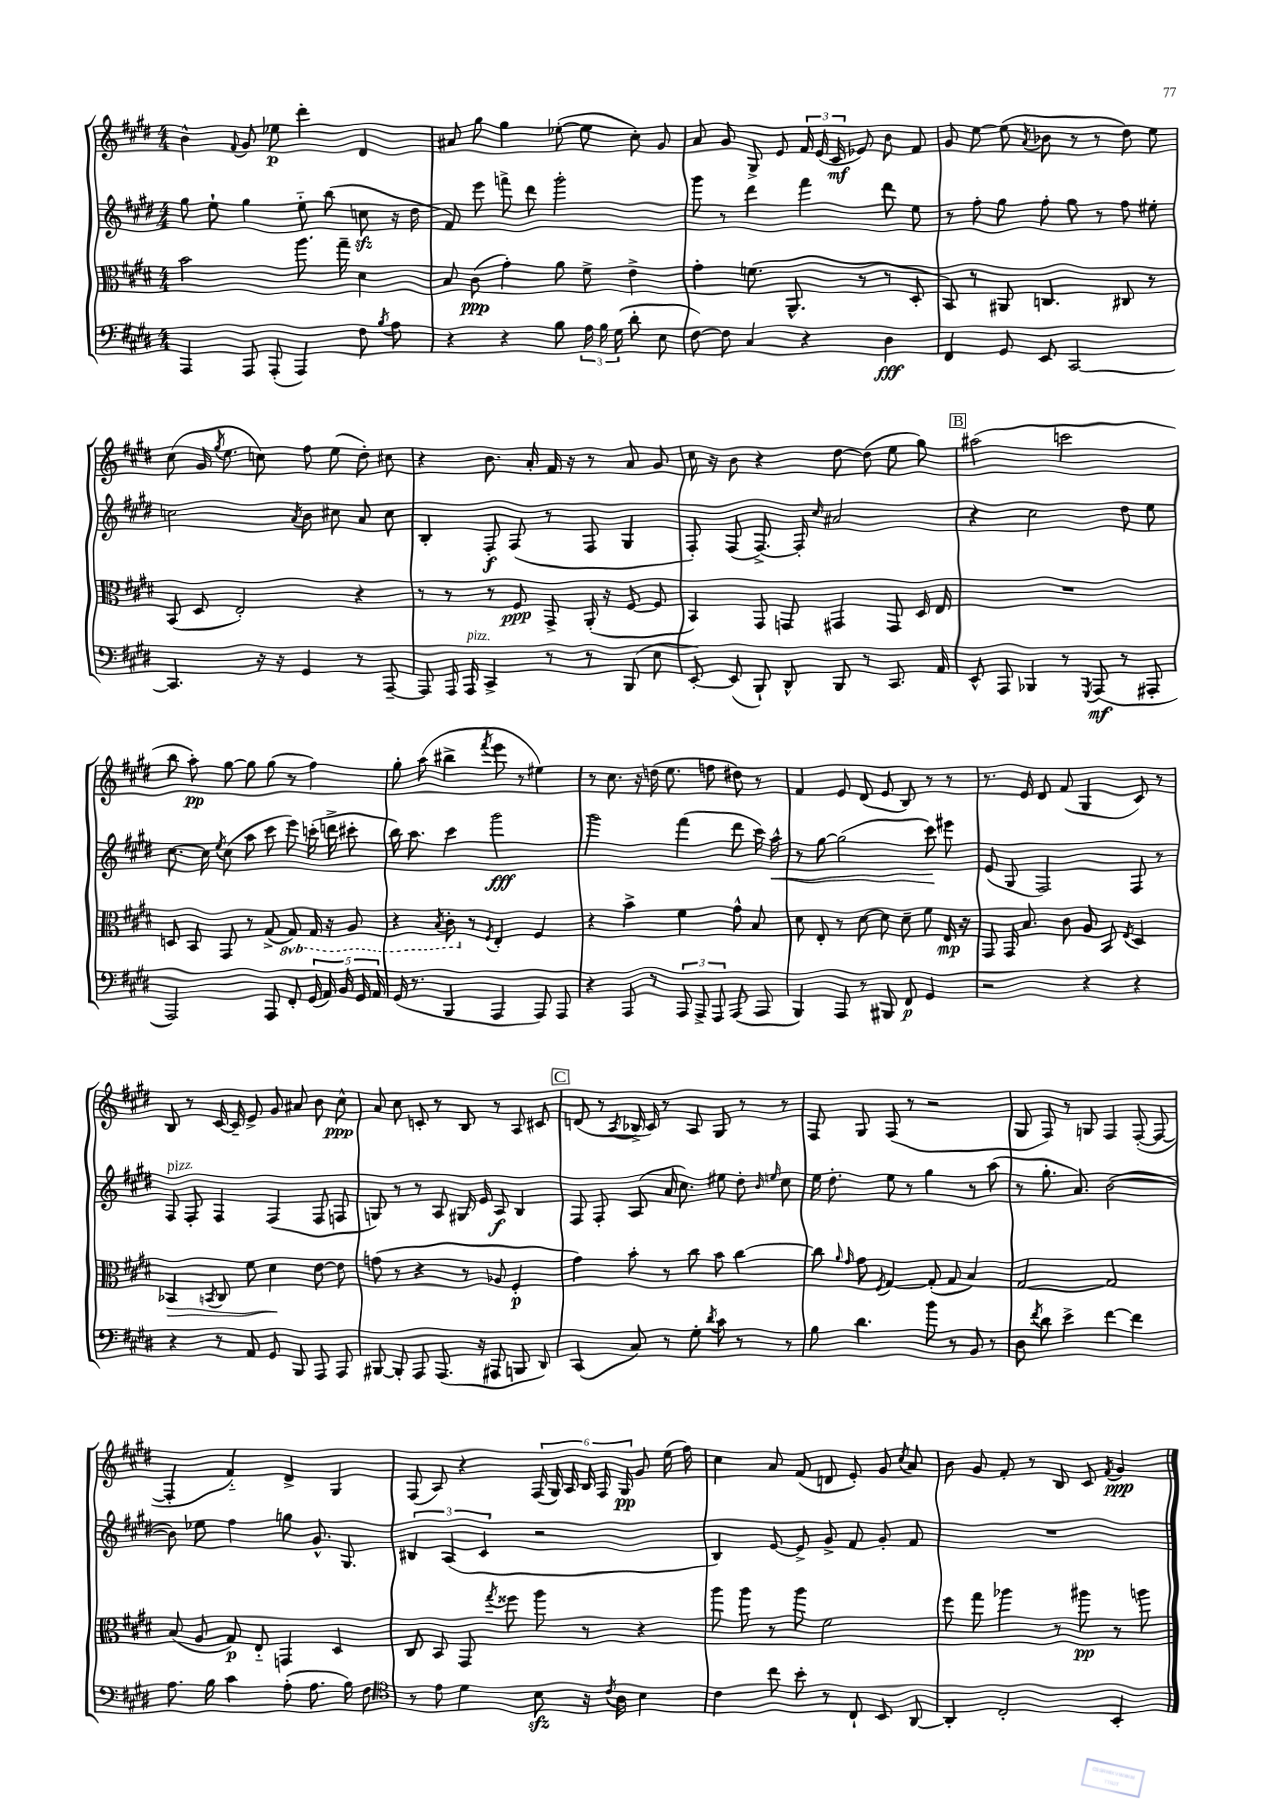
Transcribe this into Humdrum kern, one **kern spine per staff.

**kern	**kern	**kern	**kern
*staff4	*staff3	*staff2	*staff1
*clefF4	*clefC3	*clefG2	*clefG2
*k[f#c#g#d#]	*k[f#c#g#d#]	*k[f#c#g#d#]	*k[f#c#g#d#]
*M4/4	*M4/4	*M4/4	*M4/4
4AAA/	2b\	8gg#\	4b^^\
.	.	8ee`\	.
.	.	.	8qqf#/
8AAA/	.	4gg#\	8g#/
(8AAA'/	.	.	8ee-\
4AAA/)	8.aa\	8ee'~\	4ddd#'\
.	.	(8bb\	.
.	16gg#~\	.	.
8F#\	4d#\	8cc\	4d#/
8qB/	.	.	.
8A\	.	16r	.
.	.	16dd#\	.
=	=	=	=
4r	8B/	8f#/)	8a#/
.	(8c#\	8eee\	8gg#\
4r	4g#'\)	8fff^\	4gg#\
.	.	8ddd#\	.
8B\	8a\	2ggg#'\	([8ee-'\
24A\	8f#^\	.	8ee-\]
24B\	.	.	.
(24G#\	.	.	.
8d#'\	4e^\	.	8cc#'\)
8E\	.	.	8g#/
=	=	=	=
[8F#\)	4g#'\	8ggg#\	8a/
8F#\]	.	8r	8g#/
4C#/	(8.f\	4ddd#\	8G#^/
.	.	.	8e/
.	8.AA^^/	.	.
4r	.	4fff#\	24f#/
.	.	.	(24e/
.	.	.	24c#/
.	8r	.	8e-/)
4D#\	8r	8ddd#\	8b\
.	8D#'/	8ee\	8f#/
=	=	=	=
4FF#/	8BB/)	8r	8g#/
.	8r	8ff#'\	[8ee\
8GG#/	8AA#/	8gg#\	(8ee\]
.	.	.	8qa/
8EE/	4.C/	8ff#'\	8b-\
[2CC#/	.	8gg#\	8r
.	.	8r	8r
.	8C#/	8ff#\	8dd#\)
.	8r	8ee#'\	8ee\
=	=	=	=
4.CC#/]	(8BB/	2cc\	(8cc#\
.	8D#/	.	16g#/
.	.	.	8qgg#/
.	.	.	8.ee\
.	2E'/)	.	.
16r	.	.	8cc\)
16r	.	.	.
.	.	8qa/	.
4GG#/	.	8b\	8ff#\
.	.	8cc#\	(8ee\
8r	4r	8a/	8dd#'\)
[8AAA~/	.	8cc#\	8cc#\
=	=	=	=
8AAA/]	8r	4B'/	4r
16AAA/	8r	.	.
16AAA/	.	.	.
4CC#^/	8r	8F#'/	8.b\
.	8F#/	(8F#/	.
.	.	.	16a'/
8r	8GG#^/	8r	16f#/
.	.	.	16r
8r	(16AA'/	8F#/	8r
.	16r	.	.
(8BBB/	[8F#/	4G#/	8a/
8E\	8F#/]	.	8g#/
=	=	=	=
[8EE'/)	4BB/)	8F#'/)	16cc#\
.	.	.	16r
(8EE/]	.	(8F#/	8b\
8BBB`/)	8GG#/	[8.F#^/)	4r
8DD#^^/	8GG/	.	.
.	.	16F#'/]	.
.	.	16qqcc#/	.
8BBB/	4GG#/	2a#/	[8dd#\
8r	.	.	(8dd#\]
8.CC#/	8GG#/	.	8ee\
.	16D#/	.	8gg#\)
16AA/	16E/	.	.
=	=	=	=
8EE^^/	1r	4r	(2aa#\
8AAA/	.	.	.
4BBB-/	.	2cc#\	.
8r	.	.	2ccc\
8qGGG#/	.	.	.
(8AAA/	.	.	.
8r	.	8dd#\	.
8AAA#'/	.	8ee\	.
=	=	=	=
2AAA/)	8D/	[8.cc#\	8bb\
.	8BB/	.	8aa'\)
.	.	16cc#\]	.
.	.	8qee/	.
.	8GG#/	(8cc#\	[8gg#\
.	8r	8aa\	8gg#\]
8AAA/	(8G#^/	8ccc#\	(8gg#\
8FF#'/	8GG#/)	8eee\)	8r
(20GG#/	16GG#/	(16ccc'\	4ff#\)
20AA/)	.	.	.
.	16r	16ddd^\	.
20BB/	.	.	.
.	8AA/	8ccc#'\	.
20GG#/	.	.	.
20AA/	.	.	.
=	=	=	=
(16GG#/	4r	16bb\)	8gg#'\
8.r	.	8.aa\	.
.	.	.	(8aa\
.	8qBB/	.	.
4BBB/	8C#'\	4ccc#\	4bb#^\
.	8r	.	.
.	8qF#/	.	8qfff#/
4AAA/	4E'/	2ggg#\	8eee\
.	.	.	8r
8AAA/)	4F#/	.	4ee#\)
8AAA/	.	.	.
=	=	=	=
4r	4r	2ggg#\	8r
.	.	.	8.cc#\
8AAA/	4b^\	.	.
.	.	.	16r
8r	.	.	(16dd\
.	.	.	8.ee\
12AAA/	4f#\	(4fff#\	.
12AAA^/	.	.	.
.	.	.	8ff\
12AAA/	.	.	.
(8AAA/	8g#^^\	8ddd#\	8dd#\)
8AAA/	8B/	16ccc#\)	8r
.	.	16aa^^\	.
=	=	=	=
4BBB/)	8d#\	8r	4f#/
.	8E'/	[8gg#\	.
8AAA/	8r	(2gg#\]	8e/
8r	[8d#\	.	(8d#/
8BBB#/	8d#\]	.	8e/
8FF#/	8d#~\	.	8B/)
4GG#/	8f#\	8ccc#\)	8r
.	16E/	8eee#\	8r
.	16r	.	.
=	=	=	=
2r	8GG#/	(8e/	8.r
.	16GG#/	8G#/	.
.	8.B/	.	16e/
.	.	2F#/)	8d#/
.	8c#\	.	(8f#/
4r	8A/	.	4G#/
.	8BB/	.	.
.	8qE/	.	.
4r	4D#/	8F#/	8c#/)
.	.	8r	8r
=	=	=	=
4r	4BB-/	8F#/	8B/
.	.	8F#'/	8r
.	8qBB/	.	.
8r	8C#/	4F#/	[16c#/
.	.	.	16c#~/]
8AA/	8f#\	.	8e^/
8GG#/	4d#\	(4F#/	8g#/
8BBB/	.	.	8a#/
8AAA/	[8e\	8F#/	8b\
8AAA/	8e\]	8F/	8cc#^^\
=	=	=	=
[8BBB#/	(8g\	8G/)	8a/
8BBB#'/]	8r	8r	8cc#\
8AAA/	4r	8r	8c'/
(8.AAA/	.	8A/	8r
.	8r	16G#/	8B/
16r	.	16e/	.
8AAA#/	8A-/	8A/	8r
8BBB/	4F#'/	4B/	8A/
8DD#/)	.	.	8c#/
=	=	=	=
(4CC#/	4g#\)	8F#/	(8d/
.	.	8F#'/	8r
.	.	.	8qA/
8C#/)	8b'\	(8A/	16B-^/
.	.	.	16c#/)
8r	8r	16a/	8r
.	.	8.cc#\)	.
8G#'\	8cc#\	.	8A/
8qd#/	.	.	.
8c#\	8b\	8ee#\	8G#/
8r	[4cc#\	8dd#'\	8r
.	.	16qqb/	.
.	.	16qqee/	.
8r	.	8cc#\	8r
=	=	=	=
8B\	8cc#\]	16ee\	8F#/
.	.	8.dd#'\	.
.	16qqa/	.	.
.	16qqg#/	.	.
4.d#\	8g#\	.	8G#/
.	8qF#/	.	.
.	[4G#/	8ee\	(8F#/
.	.	8r	8r
8b\	(8G#'/]	4gg#\	2r
8r	8G#/	.	.
8BB/	4B/)	8r	.
8r	.	(8aa\	.
=	=	=	=
8D#\	[2G#/	8r	8G#/
8qf#/	.	.	.
8d#\	.	8.gg#'\	8F#/)
4e^\	.	.	8r
.	.	8.a/)	.
.	.	.	8G/
[4f#\	2G#/]	([2b\	4F#/
4f#\]	.	.	([8F#'/
.	.	.	8F#/_
=	=	=	=
8.A\	(8B/	8b\])	4F#'/]
.	8A/	8ee-\	.
16B\	.	.	.
4c#\	8G#/)	4ff#\	4f#'~/)
.	8E'~/	.	.
(8A'\	4GG/	8gg\	4d#^/
8.A\	.	8.g#^^/	.
.	4D#/	.	4G#/
16B\)	.	8.G#/	.
8F#\	.	.	.
=	=	=	=
*clefC4	*	*	*
8r	8C#/	6B#/	(8F#/
8e\	8BB/	.	8A/)
.	.	(6A/	.
4d#\	8GG#/	.	4r
.	.	6c#/	.
.	8qgg#/	.	.
.	8ff##\	.	.
8B\	8aa\	2r	(24F#/
.	.	.	24G#/)
.	.	.	24A/
16r	8r	.	24B/
.	.	.	24F#/
8qc#/	.	.	.
16A\	.	.	.
.	.	.	24G#/
4B\	4r	.	8g#/
.	.	.	(16ee\
.	.	.	16ff#\)
=	=	=	=
4c#\	8aa\	4B/)	4cc#\
.	8aa\	.	.
8cc#\	8r	[8e/	8a/
8b'\	8aa\	8e^/]	(8f#/
8r	2f#\	8g#^/	8d/
8C#`/	.	8f#/	8e'/)
8BB/	.	8g#'/	8g#/
.	.	.	8qcc#/
[8AA/	.	8f#/	8a/
=	=	=	=
4AA'/]	8ff#\	1r	8b\
.	8gg#\	.	8g#/
2C#'/	4aa-\	.	8f#'/
.	.	.	8r
.	8r	.	8B/
.	8aa#\	.	8c#/
.	.	.	8qf#/
4BB'/	8r	.	4g#/
.	8aa\	.	.
==	==	==	==
*-	*-	*-	*-
